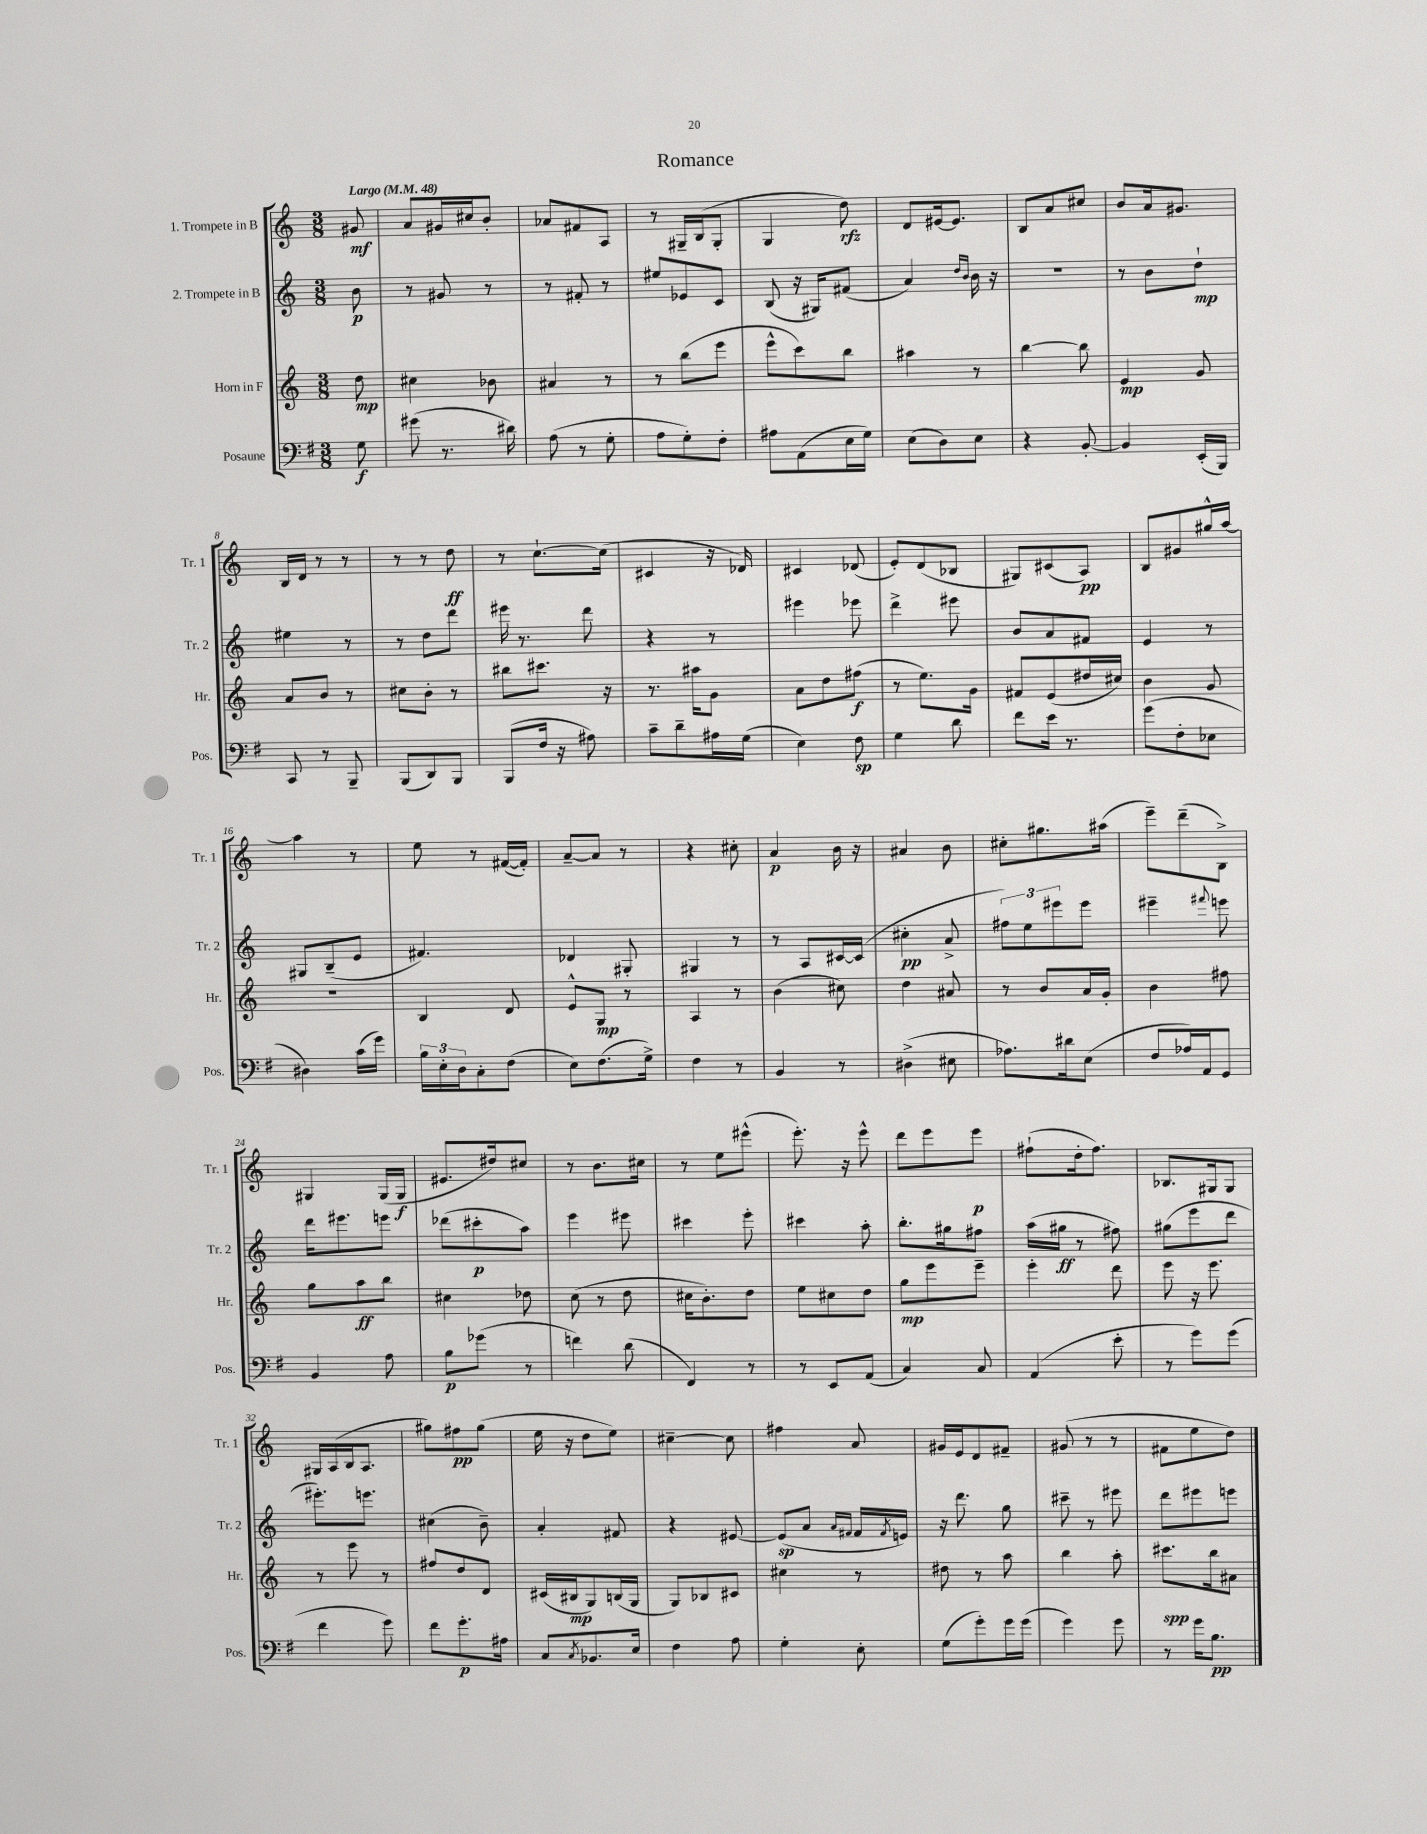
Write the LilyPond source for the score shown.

\header { title = "Romance" }
<<
\new StaffGroup <<
\new Staff = "s0" \with { instrumentName = "1. Trompete in B" shortInstrumentName = "Tr. 1" } {
    \clef treble \key c \major \numericTimeSignature \time 3/8 \partial 8 \tempo "Largo" 4 = 48
    gis'8\mf |
    a'8 gis'16 cis''16 b'8-. |
    aes'8 fis'8 a8 |
    r8 gis16-- b16( gis8-. |
    g4 d''8\rfz) |
    d'8 eis'16~ eis'8. |
    b8 a'8 cis''8 |
    b'8 a'16 gis'8. |
    b16 d'16 r8 r8 |
    r8 r8 d''8\ff |
    r8 c''8.~-! c''16( |
    cis'4 r16 des'16) |
    cis'4 des'8( |
    e'8-.) d'8( bes8 |
    gis8) cis'8( a8\pp) |
    b8 gis'8 gis''16-^ a''16~ |
    a''4 r8 |
    e''8 r8 fis'16~( fis'16-.) |
    a'8~-- a'8 r8 |
    r4 cis''8-. |
    a'4\p b'16 r16 |
    ais'4 b'8 |
    cis''8-. gis''8. ais''16( |
    e'''8--) d'''8--( b8->) |
    gis4 gis16( gis16\f |
    eis'8. dis''16) cis''8 |
    r8 b'8. cis''16 |
    r8 e''8 eis'''8-^( |
    e'''8.-.) r16 e'''8-^ |
    d'''8 e'''8 e'''8\p |
    fis''8-!( d''16-. fis''8.) |
    bes8. gis16 gis8 |
    gis16 a16( b16 a8. |
    gis''8) fis''8\pp gis''8( |
    e''16 r16 d''8 e''8) |
    cis''4~-- cis''8 |
    fis''4 a'8 |
    gis'16 e'16 d'8 fis'8-- |
    gis'8( r8 r8 |
    fis'8 e''8 d''8) \bar "|." |
}
\new Staff = "s1" \with { instrumentName = "2. Trompete in B" shortInstrumentName = "Tr. 2" } {
    \clef treble \key c \major \numericTimeSignature \time 3/8 \partial 8
    b'8\p |
    r8 gis'8 r8 |
    r8 fis'8-. r8 |
    eis''8 ees'8 c'8 |
    b8( r16 gis16) fis'8( |
    a'4) \grace { d''16 b'16 } b'16 r16 |
    R4. |
    r8 b'8 d''8-!\mp |
    eis''4 r8 |
    r8 d''8 d'''8 |
    eis'''16 r8. d'''8 |
    r4 r8 |
    eis'''4 ees'''8 |
    d'''4-> eis'''8 |
    b'8 a'8 fis'8 |
    e'4 r8 |
    gis8 b8--( e'8 |
    fis'4.) |
    des'4 gis8-. |
    gis4 r8 |
    r8 a8 cis'16~ cis'16( |
    cis''4-.\pp a'8-> |
    \tuplet 3/2 { fis''8) e''8 eis'''8 } eis'''8 |
    eis'''4-- \appoggiatura { fis'''8 } e'''8 |
    d'''16 eis'''8. e'''8 |
    des'''8( cis'''8-.\p a''8) |
    e'''4 eis'''8 |
    cis'''4 e'''8-. |
    cis'''4 a''8-. |
    b''8.-. gis''16 fis''8 |
    a''16( gis''16\ff r8 fis''8) |
    gis''8( e'''8 d'''8 |
    eis'''8.-.) e'''8. |
    cis''4( b'8--) |
    a'4-. fis'8 |
    r4 eis'8~ |
    eis'8\sp( a'8 \grace { a'16 fis'16 } fis'16 \acciaccatura { fis'8 } e'16) |
    r16 d'''8. g''8 |
    cis'''8-- r8 eis'''8 |
    d'''8 eis'''8 e'''8 \bar "|." |
}
\new Staff = "s2" \with { instrumentName = "Horn in F" shortInstrumentName = "Hr." } {
    \clef treble \key c \major \numericTimeSignature \time 3/8 \partial 8
    d''8\mp |
    cis''4 bes'8 |
    ais'4 r8 |
    r8 b''8( e'''8 |
    e'''8-^ c'''8) b''8 |
    ais''4 r8 |
    b''4~ b''8 |
    e'4\mp g'8 |
    a'8 b'8 r8 |
    cis''8 b'8-. r8 |
    bis''8 cis'''8. r16 |
    r8. ais''16 g'8 |
    a'8 d''8 fis''8\f( |
    r8 e''8.) g'16 |
    fis'8 e'8( dis''16 cis''16) |
    b'4 g'8 |
    R4. |
    b4 d'8 |
    e'8-^ g8\mp r8 |
    a4 r8 |
    b'4( cis''8) |
    d''4 ais'8 |
    r8 b'8 a'16 g'16-. |
    b'4 fis''8 |
    g''8 a''8\ff b''8 |
    cis''4 des''8 |
    c''8( r8 d''8 |
    cis''16 b'8.-.) d''8 |
    e''8 cis''8 d''8 |
    g''8\mp e'''8 e'''8-- |
    e'''4-. d'''8 |
    e'''8 r16 e'''8. |
    r8 e'''8 r8 |
    fis''8 d''8 d'8 |
    cis'16( bis16\mp g8) b16( g16 |
    g8) bes8 cis'8 |
    cis''4 r8 |
    dis''8 r8 a''8 |
    b''4 a''8-. |
    cis'''8.\spp b''16 ais'8 \bar "|." |
}
\new Staff = "s3" \with { instrumentName = "Posaune" shortInstrumentName = "Pos." } {
    \clef bass \key g \major \numericTimeSignature \time 3/8 \partial 8
    g8\f |
    gis'8( r8. dis'16) |
    a8( r8 g8-. |
    a8 g8-.) fis8-. |
    ais8 a,8( e16 g16) |
    e8( d8) e8 |
    r4 b,8~-. |
    b,4 e,16-.( b,,16) |
    c,8 r8 b,,8-- |
    b,,8( d,8) b,,8 |
    b,,8( fis16 r16 ais8) |
    c'8-- d'8-- ais16 g16( |
    e4) fis8\sp |
    g4 d'8 |
    fis'8 e'16 r8. |
    g'8( fis8-. ees8 |
    dis4) c'16( g'16) |
    \tuplet 3/2 { b16 e16-. d16 } c8-. fis8( |
    e8) fis8.( g16->) |
    fis4 r8 |
    b,4 r8 |
    dis4->( eis8 |
    aes8.) dis'16 e8( |
    fis8 aes16) a,16 g,8 |
    b,4 a8 |
    b8\p ges'8( r8 |
    f'4) d'8( |
    fis,4) r8 |
    r8 e,8 a,8( |
    c4) c8 |
    a,4( e'8-. |
    r8 g'8) g'8( |
    fis'4 g'8) |
    fis'8 g'8.-.\p ais16 |
    c8 \acciaccatura { c8 } bes,8. e16 |
    fis4 a8 |
    g4-. e8-. |
    g8( g'8-.) g'16 g'16( |
    g'4) g'8 |
    r8 g'16 b8.\pp \bar "|." |
}
>>
>>
